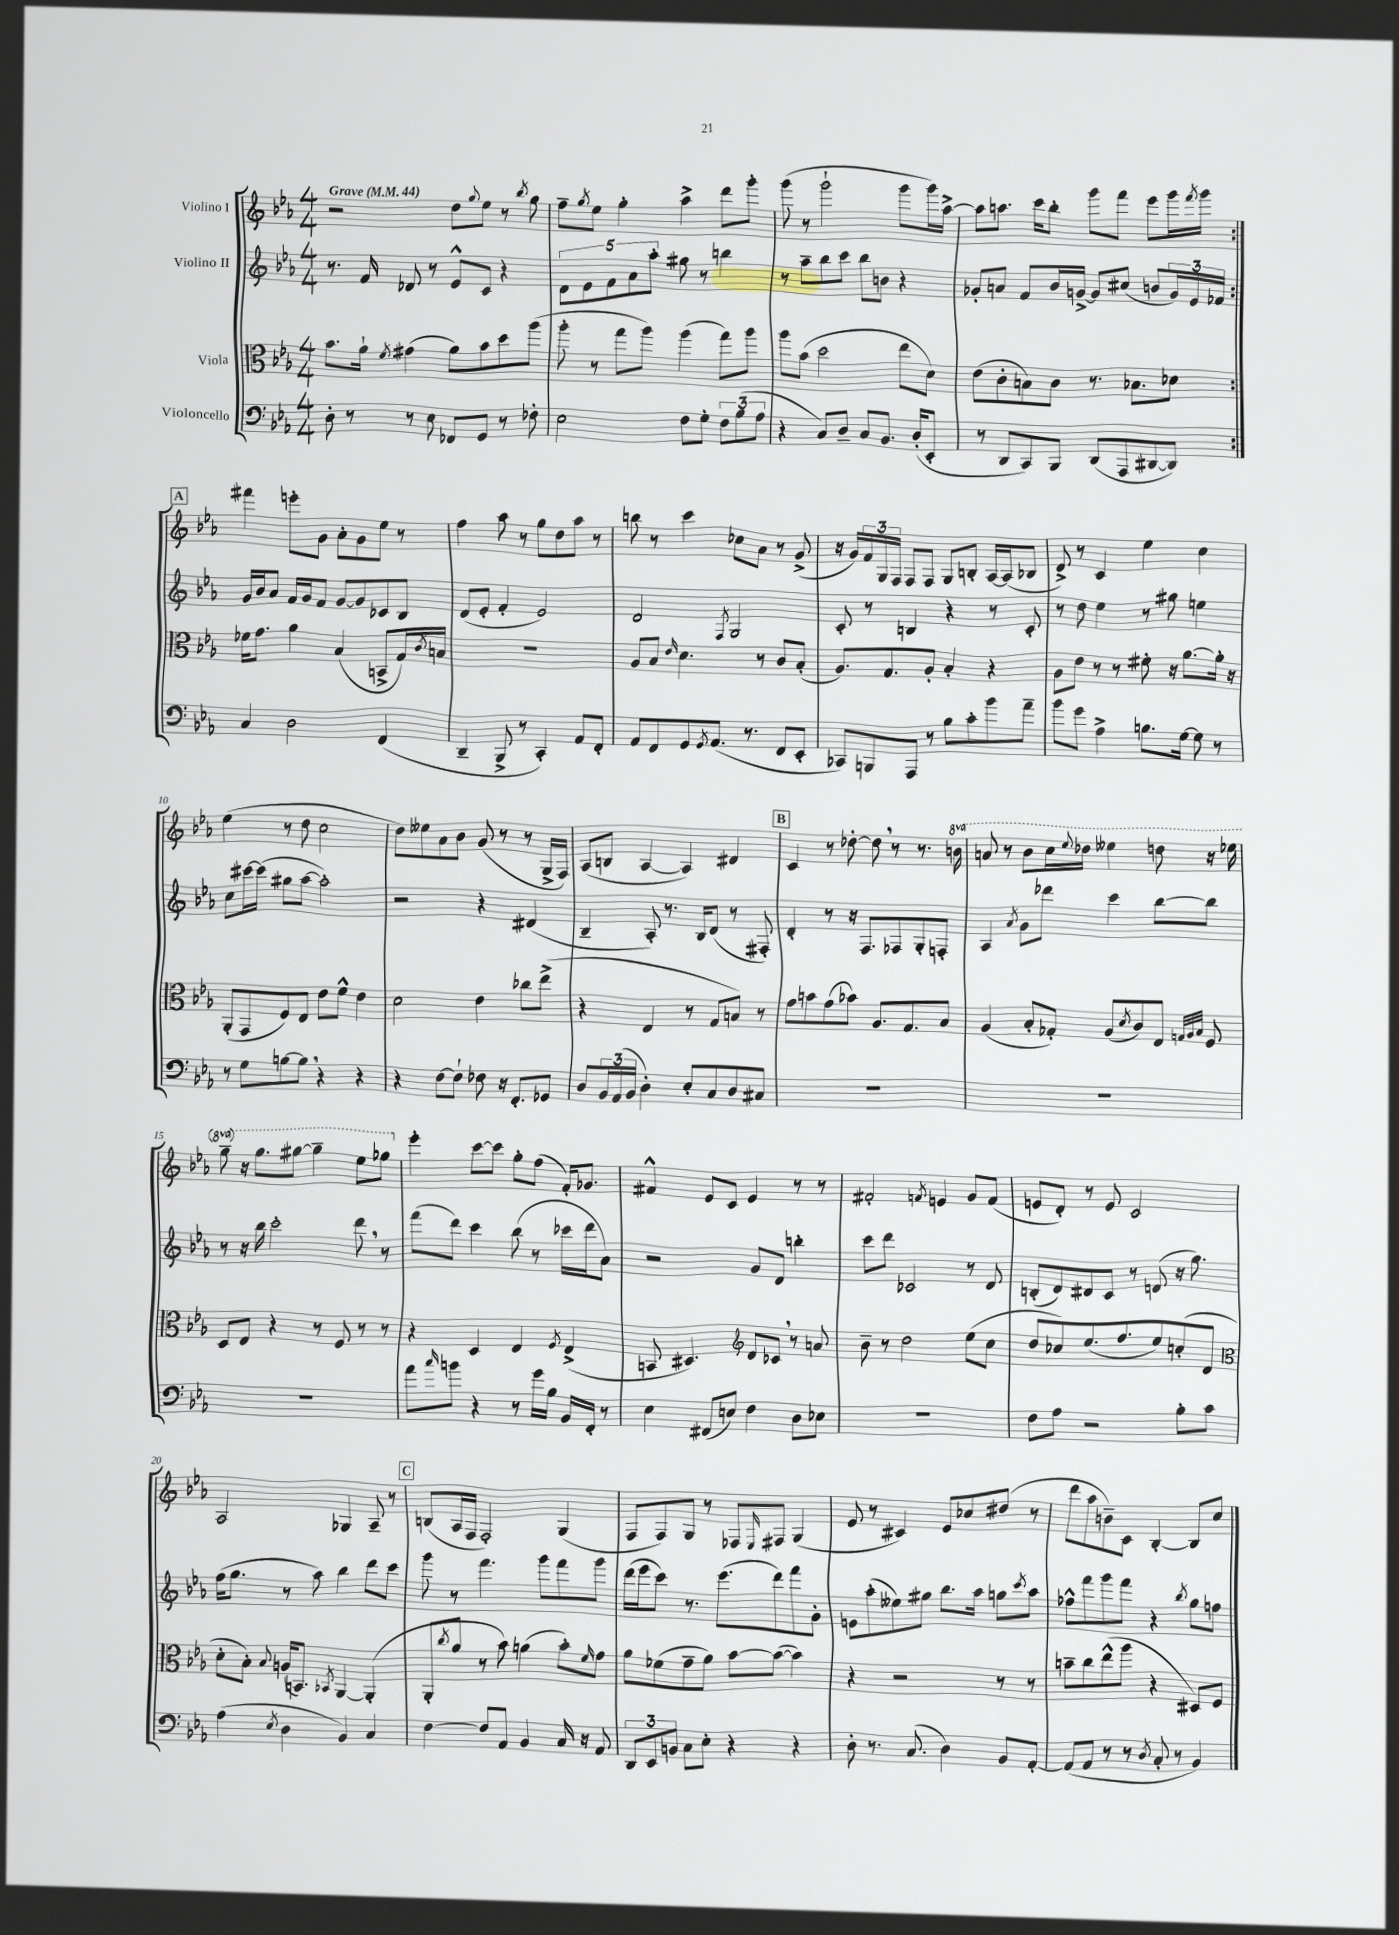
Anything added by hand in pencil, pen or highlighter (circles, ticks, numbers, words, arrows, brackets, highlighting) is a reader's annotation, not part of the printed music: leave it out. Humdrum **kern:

**kern	**kern	**kern	**kern
*staff4	*staff3	*staff2	*staff1
*clefF4	*clefC3	*clefG2	*clefG2
*k[b-e-a-]	*k[b-e-a-]	*k[b-e-a-]	*k[b-e-a-]
*M4/4	*M4/4	*M4/4	*M4/4
*MM44	*MM44	*MM44	*MM44
8D'	8.b-	8.r	2r
8r	.	.	.
.	16a-`	16f	.
.	8qf	.	.
8r	(4g#	8d-	.
8E-	.	8r	.
8FF-	8a-)	8e-^^	8dd
.	.	.	8qqgg
8GG	8b-	8c	8ee-
8r	8dd	4r	8r
.	.	.	8qbb-
8F-'	(8aa-	.	8gg
=	=	=	=
2E-	8aa-'	10d	8ff~
.	.	10e-	.
.	.	.	8qgg
.	8r	.	8ee-
.	.	10f	.
.	8gg	.	4gg'
.	.	10a-	.
.	8aa-)	.	.
.	.	10aa-'	.
8F	(4aa-	8gg#	4aa-^
8G'	.	8r	.
12F	8gg)	4bb	8ddd
(12B-	.	.	.
.	8aa-	.	8ggg'
12A-	.	.	.
=	=	=	=
4r	8aa-	8r	(8ggg
.	(8b-	8aa-~	8r
8C)	2dd	8bb-	2ggg`
8D~	.	8ccc	.
8C	.	8bb-	.
8.BB-	.	8b	.
.	8ee-	4r	8ggg
(16D'	.	.	.
8EE-'	8d)	.	16ggg)
.	.	.	[16aa-^
=	=	=	=
8r	(8e-	8g-'	8aa-]
8DD	8c'	8a	8.aa
8CC)	8B)	8f	.
.	.	.	16ccc
8BBB-	8c	16b-	8bb-'
.	.	[16g^	.
(8DD	8.r	8g]	8ggg
8AAA-	.	(8cc#	8fff
.	8.B-	.	.
[8DD#	.	8b	8eee-
8DD#])	8d-	24g)	16ggg
.	.	24e-	.
.	.	.	8qfff
.	.	.	16ggg
.	.	24f-	.
=:|!	=:|!	=:|!	=:|!
4C	16f-	16g	4fff#
.	8.g	16b-	.
.	.	8a-	.
2D	4a-	16f	8eee'
.	.	16g	.
.	.	8f	8g
.	(4B-	[8g	8a-'
.	.	8g]	8g
(4FF	8BB^	8c-	8ee-
.	16G)	8B-	8r
.	8qc	.	.
.	16B	.	.
=	=	=	=
4DD~	1r	(8d	4ff
.	.	8e-'	.
8BBB-^	.	4f'	8aa-
8r	.	.	8r
4CC')	.	2e-)	8gg
.	.	.	8dd
8AA-	.	.	8aa-
8FF'	.	.	8r
=	=	=	=
8AA-	8A-	2d	8bb
8FF	8B-	.	8r
.	16qqe-	.	.
8GG	4.d	.	4ccc
8qGG	.	.	.
(8.AA-	.	.	.
.	.	8qF	.
.	.	2G	8cc-
8.r	.	.	.
.	8r	.	8a-
8FF	8c	.	8r
8EE-'	(8B-'	.	(8g^
=	=	=	=
8CC-)	8.A-)	8c'	16r
.	.	.	16g)
8BBB	.	8r	24f
.	.	.	24G
.	8.G	.	.
.	.	.	24F
8AAA-	.	4B	8F
8r	8A-'	.	8F
8B-	4B-'	4r	8G
8c'	.	.	8B'
8b-	4r	8r	[16A-
.	.	.	(16A-]
8a-~	.	8c'	8B-
=	=	=	=
8b-	8A-	8r	8d^)
8g	8e-	8dd	8r
4A-^	8r	4ee-	4c
.	8r	.	.
8.B	8f#'	8r	4ee-
.	16r	8gg#	.
[16G	[8.a-	.	.
8G]	.	4ee	4cc
8r	16a-']	.	.
.	16r	.	.
=	=	=	=
8r	(8AA-'	8cc	(4ee-
8G	8GG	[16ccc#	.
.	.	(16ccc#]	.
[8B	8F)	8gg#	8r
8B]	8E-	[8aa-	8dd
4r	8e-	2aa-'])	2cc
.	8f^^	.	.
4r	4e-	.	.
=	=	=	=
4r	2d	2r	8dd)
.	.	.	8ee--
[8F	.	.	8a-
8F`]	.	.	8b-
8F-	4e-	4r	(8g
16r	.	.	8r
8.FF'	.	.	.
.	8cc-	(4d#	8r
8GG-	(8ee-^	.	16G^
.	.	.	16F)
=	=	=	=
8D	4r	4B-~	(8A-
24BB-	.	.	8B
(24AA-	.	.	.
24BB-	.	.	.
4D')	4E-	8A-')	[4A-
.	.	8.r	.
8E-'	8r	.	4A-])
.	.	16B-	.
8C	8G	(8d	.
8D	8B)	8r	4d#
8C#	8r	8F#')	.
=	=	=	=
1r	8g	4d'	4c
.	8b	.	.
.	(8g	8r	8r
.	8b-)	16r	[8dd-'
.	.	8.F	.
.	8.A-	.	8dd-]
.	.	8F-	8r
.	8.G	.	.
.	.	8G'	8.r
.	8B-	8F'	.
.	.	.	16bb
=	=	=	=
1r	(4A-	4A-	8aa
.	.	.	8r
.	.	8qa-	.
.	8B-'	8g	8bb-
.	8G-')	8ddd-	16ccc
.	.	.	8qqeee-
.	.	.	16ddd-
.	(8A-	4ccc	4eee--
.	8qd	.	.
.	8c)	.	.
.	8E-	[8bb-	8ddd
.	32qqG	.	.
.	32qqA-	.	.
.	32qqB-	.	.
.	8F	8bb-]	16r
.	.	.	16eee-
=	=	=	=
1r	8D	8r	8ggg~
.	8E-	16r	16r
.	.	16bb-	8.ggg
.	4r	2ccc'	.
.	.	.	[8ggg#
.	8r	.	4ggg#~]
.	8F	.	.
.	8r	8ddd	8eee-
.	8r	8r	8ggg-
=	=	=	=
8a-	4r	(8fff	4eee-'
16qqcc	.	.	.
8b	.	8ddd)	.
4r	4D	4ccc	[8ccc
.	.	.	8ccc]
8r	4E-	(8bb-	8gg'
16g	.	8r	(8ff
16B-	.	.	.
.	8qF	.	.
16BB-	(4E-^	16ccc-	16f')
16FF'	.	16ddd	8.g-
8r	.	8a-)	.
=	=	=	=
4E-	8BB	2r	4f#^^
.	4.D#)	.	.
(8FF#	.	.	8e-
8E)	.	.	8c
*	*clefG2	*	*
4F	8d	8g	4e-
.	8c-	8d	.
8D	8r	4bb'	8r
8E-	8a	.	8r
=	=	=	=
1r	8b-~	8ccc	2f#'
.	8r	8ddd	.
.	2dd	2c-	.
.	.	.	8qf
.	.	.	4e
.	(8ee-	8r	8g
.	8cc	8d	(8f
=	=	=	=
8F	8dd	(8B'	8e
8A-	8cc-)	8d)	8d')
2r	(8.ee-	8d#	8r
.	.	8c	8e
.	8.ff	.	.
.	.	8r	2c
.	8ee-)	(8d	.
8B-'	(8cc'	16r	.
.	.	8.gg)	.
8c	8d	.	.
=	=	=	=
*	*clefC3	*	*
(4A-	8d'	(16ff	2A-
.	.	8.gg	.
.	8B-')	.	.
8qE-	8qqB-	.	.
4D	(16A	8r	.
.	8.BB)	.	.
.	.	8aa-)	.
.	8qBB-	.	.
4BB-)	[4AA-	4bb-	4G-
4C	(4AA-']	8ddd	8A-~
.	.	8ccc	8r
=	=	=	=
[4F	8AA-'	8ggg	(8B
.	8qcc	.	.
.	8a-	8r	16A-
.	.	.	16F
8F]	8r	4.fff	2F')
8AA-	8b-)	.	.
4BB-	(4a	.	.
.	.	8ggg	.
16C	8b-')	8fff	(4G
16r	.	.	.
.	16qqf	.	.
8AA-	8g	8ggg	.
=	=	=	=
12DD	8a-	(16ddd	8F
.	.	16eee-	.
12EE-	.	.	.
.	(8f-	8ccc)	8F)
12BB	.	.	.
8C	8g~	8.r	8G
8E-'	8a-)	.	8r
.	.	(8.eee-	.
4r	[8b-	.	8F-
.	.	.	16qqE-
.	(8b-_	8ddd)	8F#
4r	4b-])	8fff	(4G
.	.	8g'	.
=	=	=	=
8D'	4r	8e	8e-
8.r	.	(8aa-'	8r
.	2r	8ee--)	4c#)
(8.C	.	.	.
.	.	8gg#	.
4D)	.	8.bb-	8e-
.	.	.	8cc-
.	.	16aa-	.
8BB-	8r	8gg	(8dd#
.	.	8qccc	.
[8AA-'	8r	8aa-	8r
=	=	=	=
(8AA-]	8b~	8ff-^^	8ddd
8AA-	8cc	8fff	8aa-
8r	(8ee-^^	8ggg	8b~)
8r	8aa-	8fff	8c
8qD	.	.	.
8C'	4r	4r	[4B-'
8r	.	.	.
.	.	8qbb-	.
4BB-)	8D#)	8gg	8B-]
.	8F	8ff	8cc
==	==	==	==
*-	*-	*-	*-
